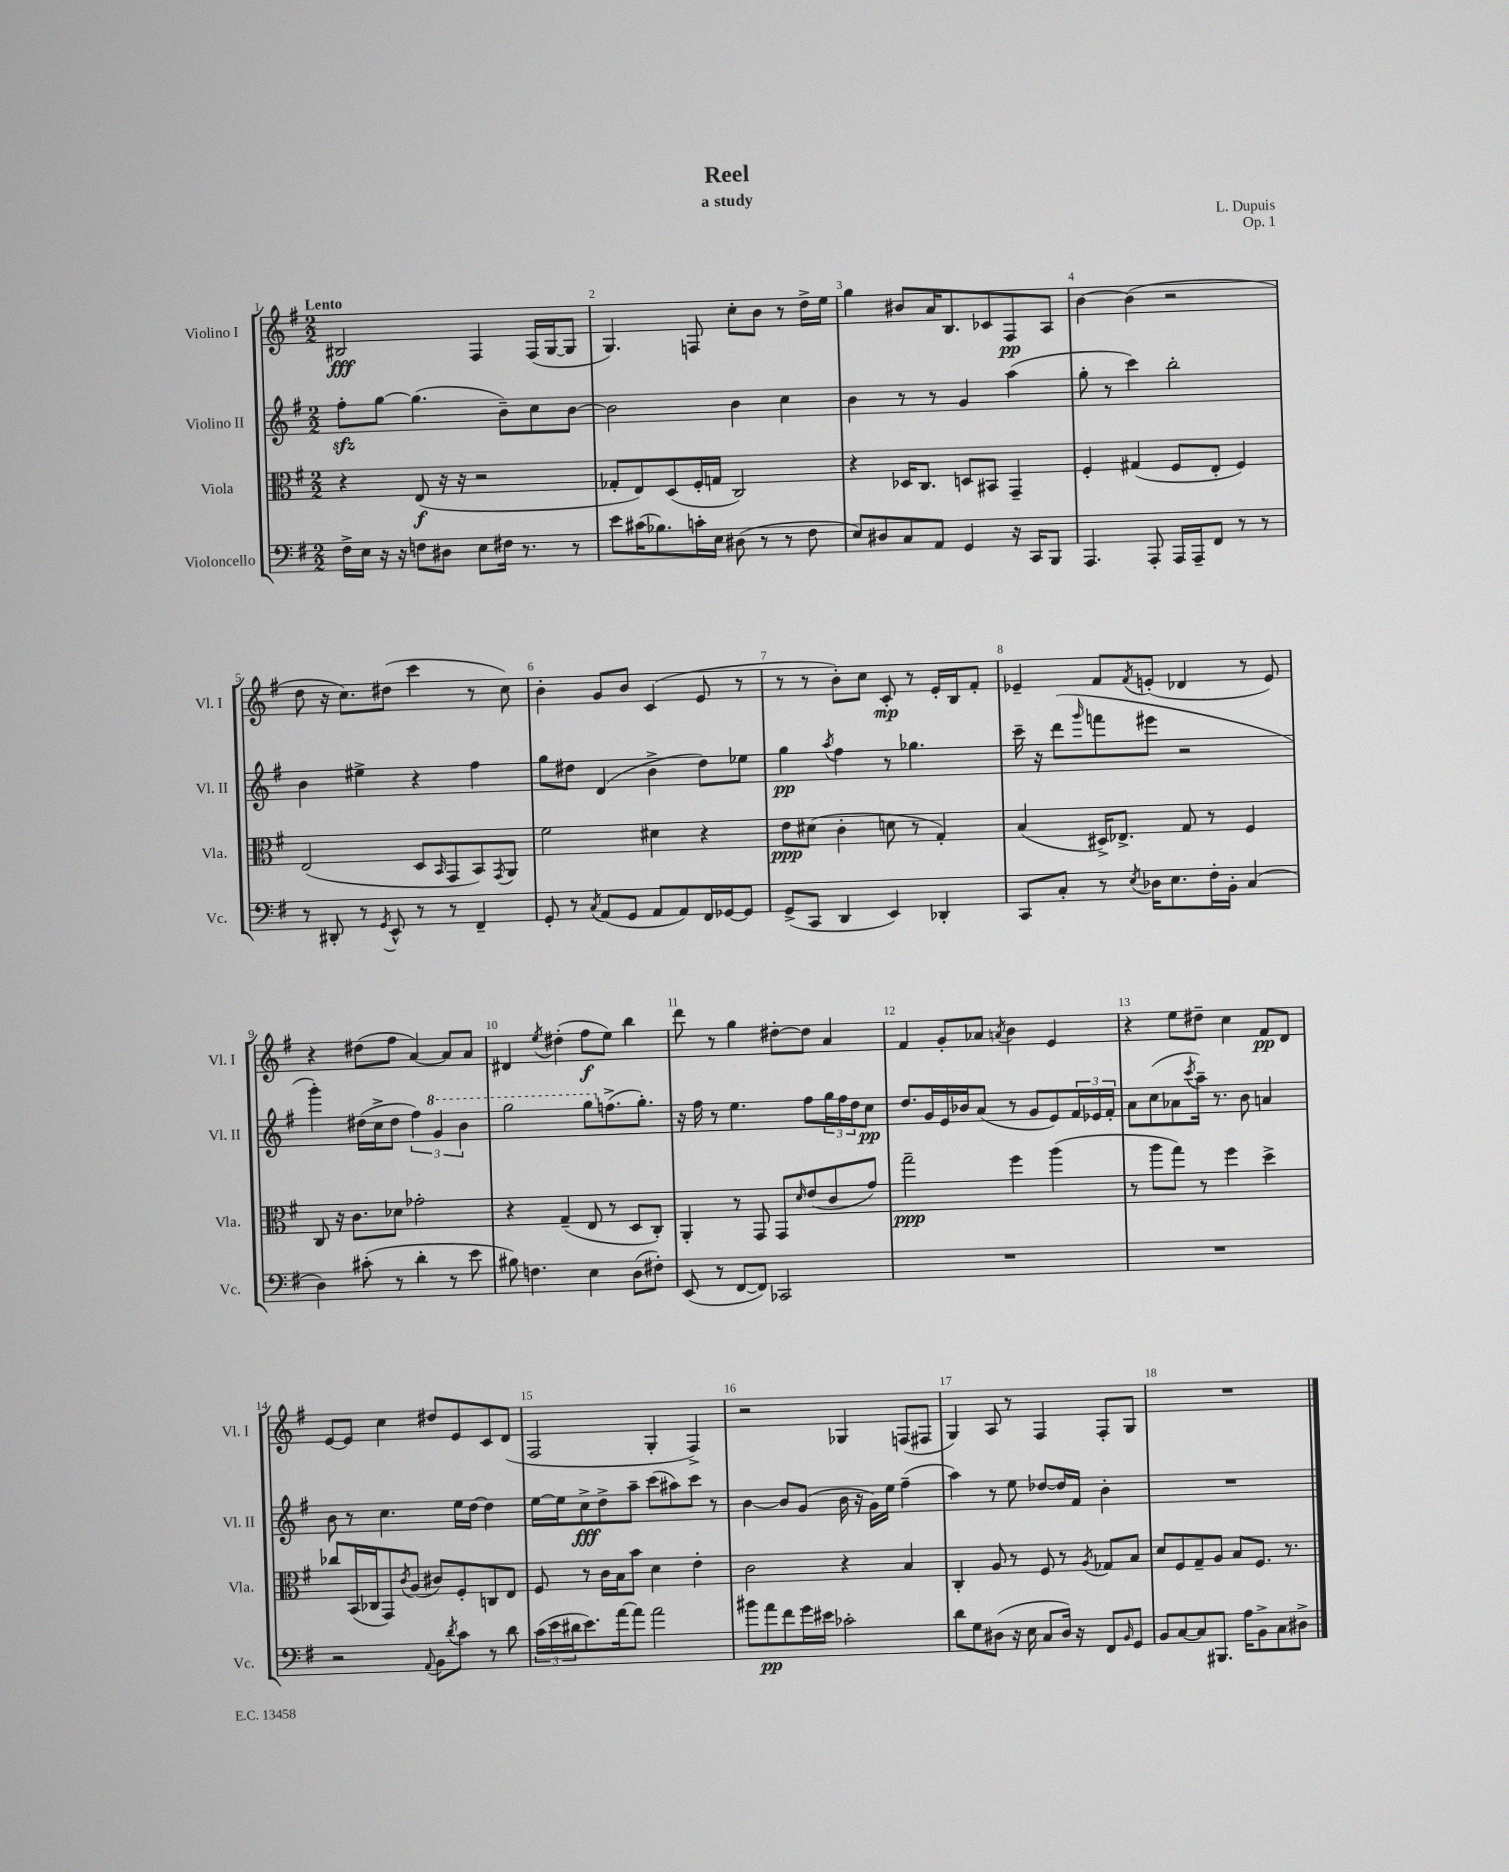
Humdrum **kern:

**kern	**kern	**kern	**kern
*staff4	*staff3	*staff2	*staff1
*clefF4	*clefC3	*clefG2	*clefG2
*k[f#]	*k[f#]	*k[f#]	*k[f#]
*M2/2	*M2/2	*M2/2	*M2/2
16F#^	4r	8ff#'	2B#
16E	.	.	.
16r	.	[8gg	.
16r	.	.	.
8F	(8E	(4.gg]	.
8D#	16r	.	.
.	16r	.	.
8E	2r	.	4F#
16F#	.	8b~)	.
8.r	.	.	.
.	.	8cc	(16F#
.	.	.	[16G
8r	.	[8b	8G]
=	=	=	=
8e	8G-'	2b]	4.G)
(16c#	8E)	.	.
8.B-)	.	.	.
.	(8D	.	.
16c'	16F#'	.	8F
16E	16G	.	.
(8D#	2C)	4b	8cc'
8r	.	.	8b
8r	.	4cc	8r
8F#	.	.	16dd^
.	.	.	16ee
=	=	=	=
8E)	4r	4b	4gg
8D#	.	.	.
8C	16D-	8r	8b#
.	8.C	.	.
8AA	.	8r	16a
.	.	.	8.B
4GG	8D	4g	.
.	8BB#	.	8c-
16r	4GG~	(4aa	8F#
16CC	.	.	.
8BBB	.	.	8A
=	=	=	=
4.AAA	4F#'	8gg'	[4b
.	.	8r	.
.	(4G#	4ccc)	(4b]
8AAA'	.	.	.
16AAA	8F#	2bb'	2r
16AAA~	.	.	.
8FF#	8E'	.	.
8r	4F#)	.	.
8r	.	.	.
=	=	=	=
8r	(2E	4b	8dd
8DD#'	.	.	16r
.	.	.	8.cc)
8r	.	4ee#^	.
8qGG	.	.	.
8EE^^	.	.	(8dd#
8r	8D	4r	4ccc
.	16qqBB	.	.
8r	8GG	.	.
4FF#~	8BB)	4ff#	8r
.	8qGG	.	.
.	8AA	.	8cc)
=	=	=	=
8GG'	2f#	8gg	4b'
8r	.	8dd#	.
8qC	.	.	.
(8AA	.	(4d	8g
8GG	.	.	8b
8AA	4d#	4b^	(4c
8AA)	.	.	.
16FF#	4r	8dd#)	8e
[16GG-	.	.	.
8GG-]	.	8ee-	8r
=	=	=	=
(8GG^	8e	4gg	8r
8CC	(8d#	.	8r
.	.	8qaa	.
4DD	4c'	4ff#	8b')
.	.	.	8cc
4EE)	8d	8r	8c'
.	8r	4.gg-	8r
4DD-'	4G')	.	16e'
.	.	.	16B
.	.	.	8f#'
=	=	=	=
8CC	(4B	16ccc~	4e-~
.	.	16r	.
8C'	.	(8ddd	.
.	.	16qqggg	.
8r	16D#^)	8fff	8f#
.	8.E-^	.	.
8qE	.	.	8qf#
16D-	.	8eee#	(8e'
8.E	.	.	.
.	8G	2r	4d-
16F#'	8r	.	.
16BB'	.	.	.
(4C	4F#	.	8r
.	.	.	8e)
=	=	=	=
4D)	8C	4ggg')	4r
.	16r	.	.
.	8.c	.	.
(8c#'	.	(16dd#	(8dd#
.	.	16cc^	.
8r	8d-	8dd#	8ff#
4d'	2g-'	6ff#)	[4a)
.	.	6gg	.
8r	.	.	8a]
.	.	6bb	.
8e	.	.	8a
=	=	=	=
8B#)	4r	2ggg	4d#
4.F	.	.	.
.	.	.	8qee
.	(4G~	.	(4dd#'
4E	8E	8ggg	8ff#
.	8r	(8.ff^	8ee)
(8D	8D	.	4bb
.	.	8.gg')	.
8F#')	8C')	.	.
=	=	=	=
(8EE	4AA'	16r	8ddd
.	.	16ff#	.
8r	.	8r	8r
[8FF#	8r	4.ee	4gg
8FF#])	8GG	.	.
2CC-	8GG	.	[8dd#'
.	16qqd	.	.
.	(8e	8ff#	8dd#]
.	8c	24gg	4a
.	.	24ff#	.
.	.	24dd	.
.	8g)	8cc	.
=	=	=	=
1r	2gg~	8.dd	4f#
.	.	16g	.
.	.	16e	8g'
.	.	16b-	.
.	.	(8a	8a-
.	.	.	8qa
.	4ff#	8r	4b
.	.	8g	.
.	(4aa	8e)	4e
.	.	24f#	.
.	.	24e-	.
.	.	24f#'	.
=	=	=	=
1r	8r	8a	4r
.	8aa	(8cc	.
.	8gg)	8a-	8ee
.	.	8qccc	.
.	8r	16aa~)	8dd#~
.	.	8.r	.
.	4ff#	.	4cc
.	.	8b	.
.	4dd^	4a	8f#
.	.	.	8d
=	=	=	=
2r	8cc-	8b	[8e
.	(16BB	8r	8e]
.	16C-	.	.
.	8GG)	4.cc	4cc
.	8qc	.	.
.	(8A	.	.
8qqAA	.	.	.
8BB	8c#)	.	8dd#
8qd	.	.	.
8c	8F#'	16ee	8e
.	.	[16dd	.
8r	8C	4dd]	8c
8d	8E	.	(8d
=	=	=	=
(24c	8F#	[16ee	2F#
24e	.	.	.
.	.	16ee]	.
24d#	.	.	.
8.e)	8r	8cc^	.
.	16c	8dd^	.
[16a	16B	.	.
8a]	8b	8aa~	.
2a	4d	(8ccc	4G'
.	.	8aa#)	.
.	4e'	8ccc	4F#^)
.	.	8r	.
=	=	=	=
8b#	2c	[4b	2r
8a	.	.	.
8f#	.	8b]	.
16g	.	(8g	.
16e#	.	.	.
2c-'	4r	16b	4G-
.	.	16r	.
.	.	16g)	.
.	.	16ee	.
.	4B	(4ff#~	(8F
.	.	.	8F#
=	=	=	=
8d	4C'	4aa)	4G)
8G	.	.	.
(8D#	8A	8r	8A
16r	8r	8ee	8r
16E	.	.	.
8C	8F#	[8dd-	4F#
16D#)	8r	16dd-]	.
16r	.	16f#	.
.	8qA	.	.
8FF#	8G-	4b'	8F#'
16qqBB	.	.	.
8GG	8B	.	8G
=	=	=	=
8BB	8d	1r	1r
[8C	8F#	.	.
8C]	8G~	.	.
8.BBB#	8A	.	.
.	8B	.	.
16A	.	.	.
8BB^	8.F#	.	.
8C	.	.	.
.	8.r	.	.
8D#^	.	.	.
==	==	==	==
*-	*-	*-	*-
